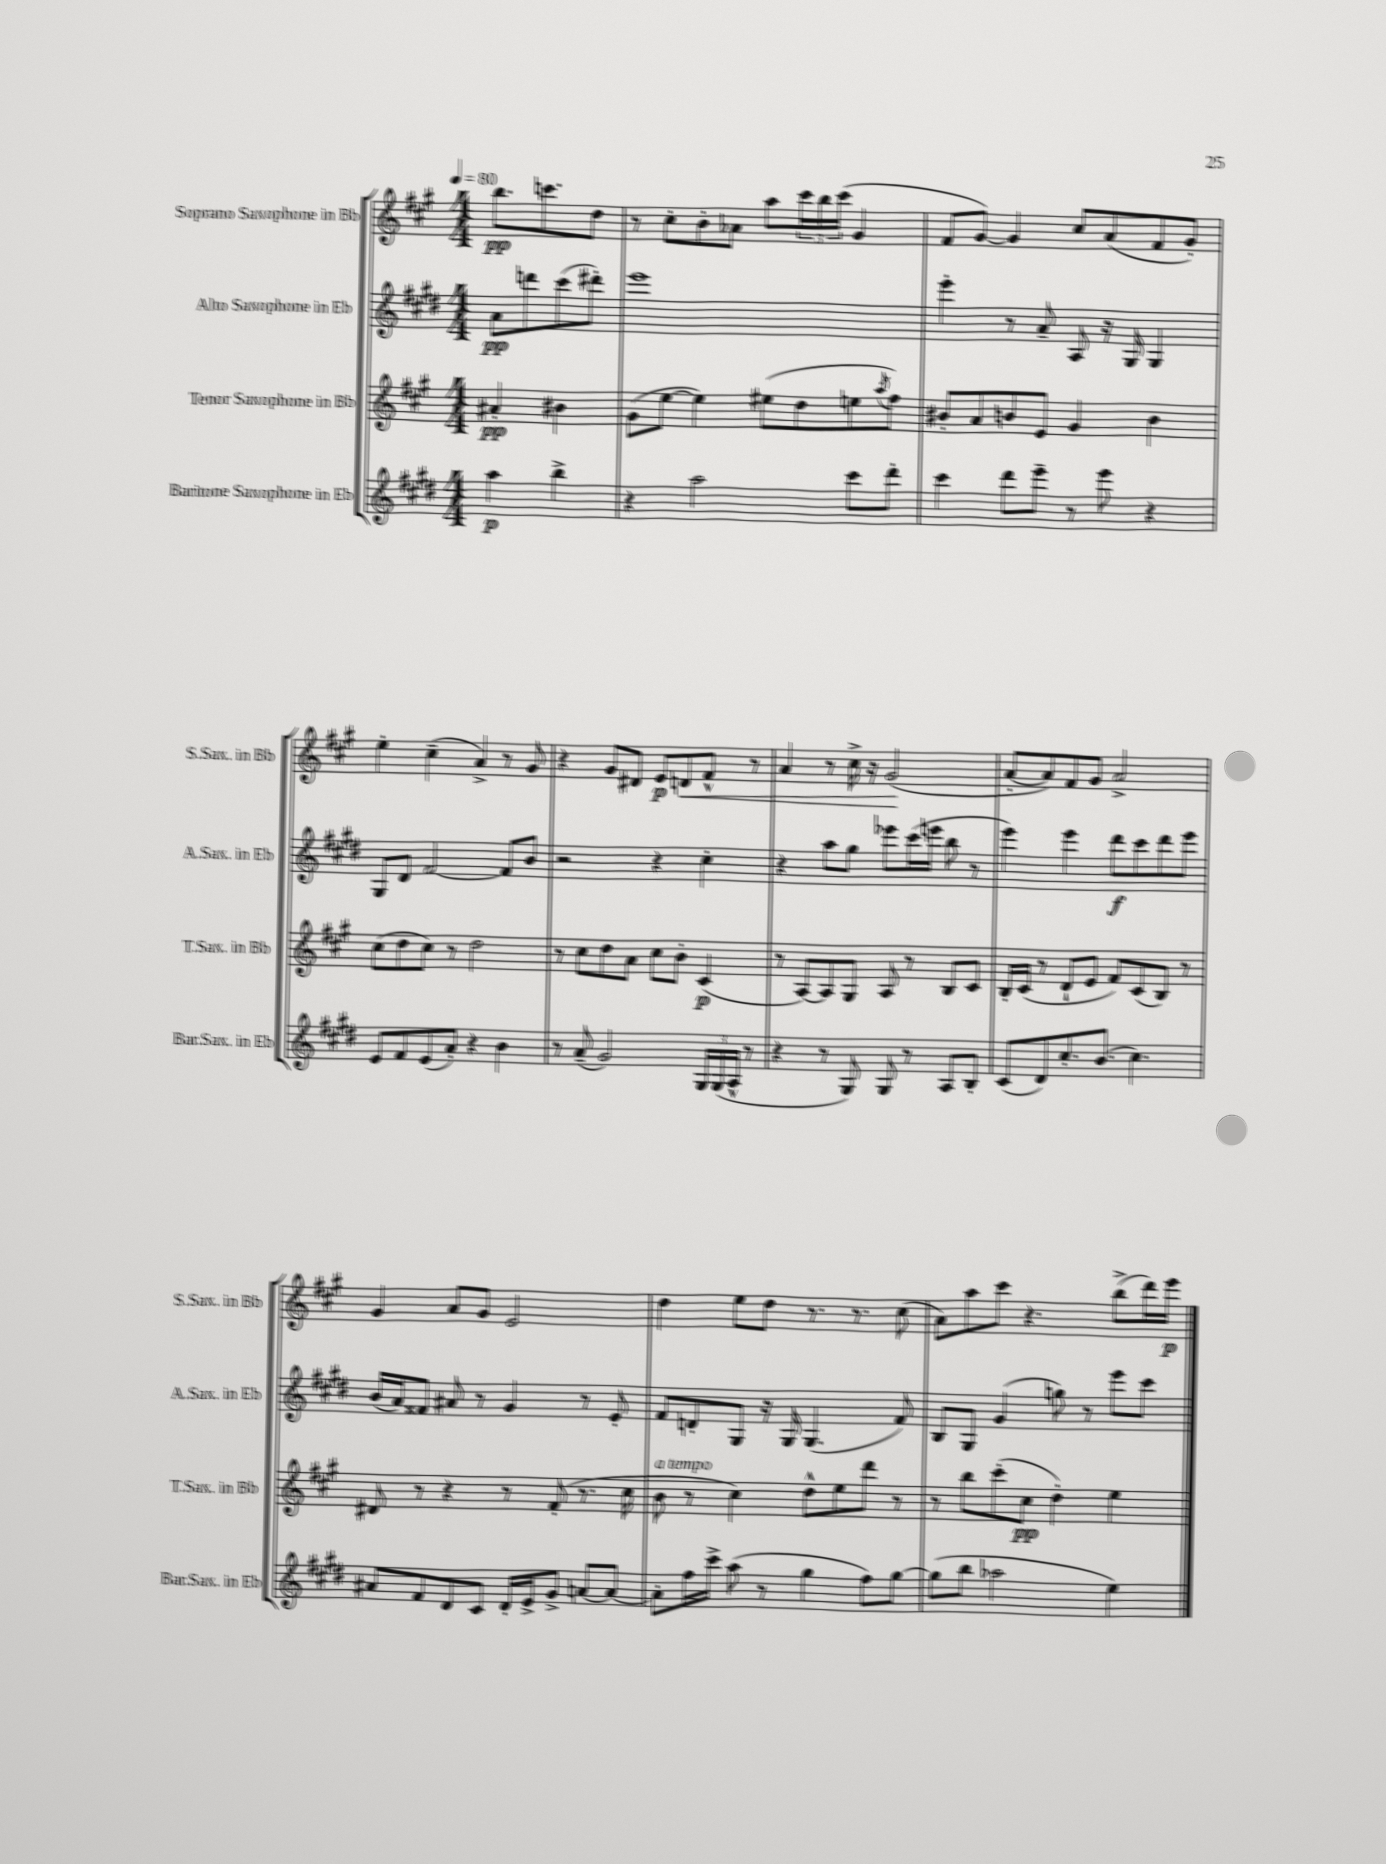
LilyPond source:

<<
\new StaffGroup <<
\new Staff = "s0" \with { instrumentName = "Soprano Saxophone in Bb" shortInstrumentName = "S.Sax. in Bb" } {
    \clef treble \key a \major \numericTimeSignature \time 4/4 \partial 2 \tempo 4 = 80
    b''8.\pp c'''8. d''8 |
    r8 cis''8-. b'8-. aes'8 a''8 \tuplet 3/2 { cis'''16 b''16 cis'''16( } gis'4 |
    fis'8 gis'8~) gis'4 cis''8 a'8( fis'8 gis'8-.) |
    e''4-. cis''4--( a'4->) r8 gis'8 |
    r4 gis'8 dis'8 e'8\p d'8\< fis'8-^ r8 |
    a'4 r8 cis''16-> r16 gis'2\!( |
    a'8~-. a'8) fis'8 gis'8 a'2-> |
    gis'4 a'8 gis'8 e'2 |
    d''4 e''8 d''8 r8. r8. cis''8( |
    a'8) a''8 cis'''8 r4. b''8->( d'''16) e'''16\p \bar "|." |
}
\new Staff = "s1" \with { instrumentName = "Alto Saxophone in Eb" shortInstrumentName = "A.Sax. in Eb" } {
    \clef treble \key e \major \numericTimeSignature \time 4/4 \partial 2
    a'8\pp d'''8 cis'''8( dis'''8-.) |
    e'''1 |
    e'''4-. r8 a'8-- a8 r16 gis16 gis4 |
    gis8 dis'8 fis'2~ fis'8 b'8 |
    r2 r4 cis''4-. |
    r4 a''8 gis''8 ees'''8 cis'''16( e'''16 b''8 r8 |
    e'''4) e'''4 dis'''8\f cis'''8 dis'''8 e'''8 |
    b'16( a'16) fisis'8 ais'8 r8 gis'4 r8 e'8-. |
    fis'8 d'8-. gis8 r16 gis16 gis4.( fis'8) |
    b8 gis8 gis'4( g''8) r8 e'''8 cis'''8 \bar "|." |
}
\new Staff = "s2" \with { instrumentName = "Tenor Saxophone in Bb" shortInstrumentName = "T.Sax. in Bb" } {
    \clef treble \key a \major \numericTimeSignature \time 4/4 \partial 2
    ais'4-.\pp bis'4 |
    gis'8( e''8~ e''4) eis''8( d''8 e''8 \acciaccatura { a''8 } fis''8) |
    bis'8-. a'8 b'8 e'8 gis'4 b'4 |
    cis''8( d''8 cis''8) r8 d''2 |
    r8 cis''8 d''8 a'8 cis''8 b'8-. cis'4\p( |
    r8 a8~) a8 gis8 a8 r8 b8 cis'8 |
    b16-. cis'16( r8 d'8-! e'8 fis'8) cis'8( b8) r8 |
    dis'8 r8 r4 r8 fis'8-.( r8. cis''16 |
    b'8^\markup { \italic "a tempo" } r8 cis''4) d''8-^ e''8 d'''8 r8 |
    r8 b''8 cis'''8-.( cis''8\pp d''4-.) e''4 \bar "|." |
}
\new Staff = "s3" \with { instrumentName = "Baritone Saxophone in Eb" shortInstrumentName = "Bar.Sax. in Eb" } {
    \clef treble \key e \major \numericTimeSignature \time 4/4 \partial 2
    a''4\p b''4-> |
    r4 a''2 cis'''8 dis'''8-. |
    cis'''4 dis'''8 e'''8-- r8 e'''8 r4 |
    e'8 fis'8 e'8( a'8-.) r4 b'4 |
    r8 a'8--( gis'2) \tuplet 3/2 { gis16 gis16( a16-^ } r8 |
    r4 r8 gis8) gis8 r8 a8 b8-. |
    cis'8( dis'8) cis''8.-. b'8.( cis''4.) |
    ais'8 fis'8 dis'8 cis'8 dis'16-. e'16-> gis'8-> a'8~ a'8~ |
    a'8-. fis''16 cis'''16-> a''8( r8 gis''4 fis''8) gis''8~ |
    gis''8( b''8 aes''2 e''4) \bar "|." |
}
>>
>>
\layout { \context { \Score \remove "Bar_number_engraver" } }
